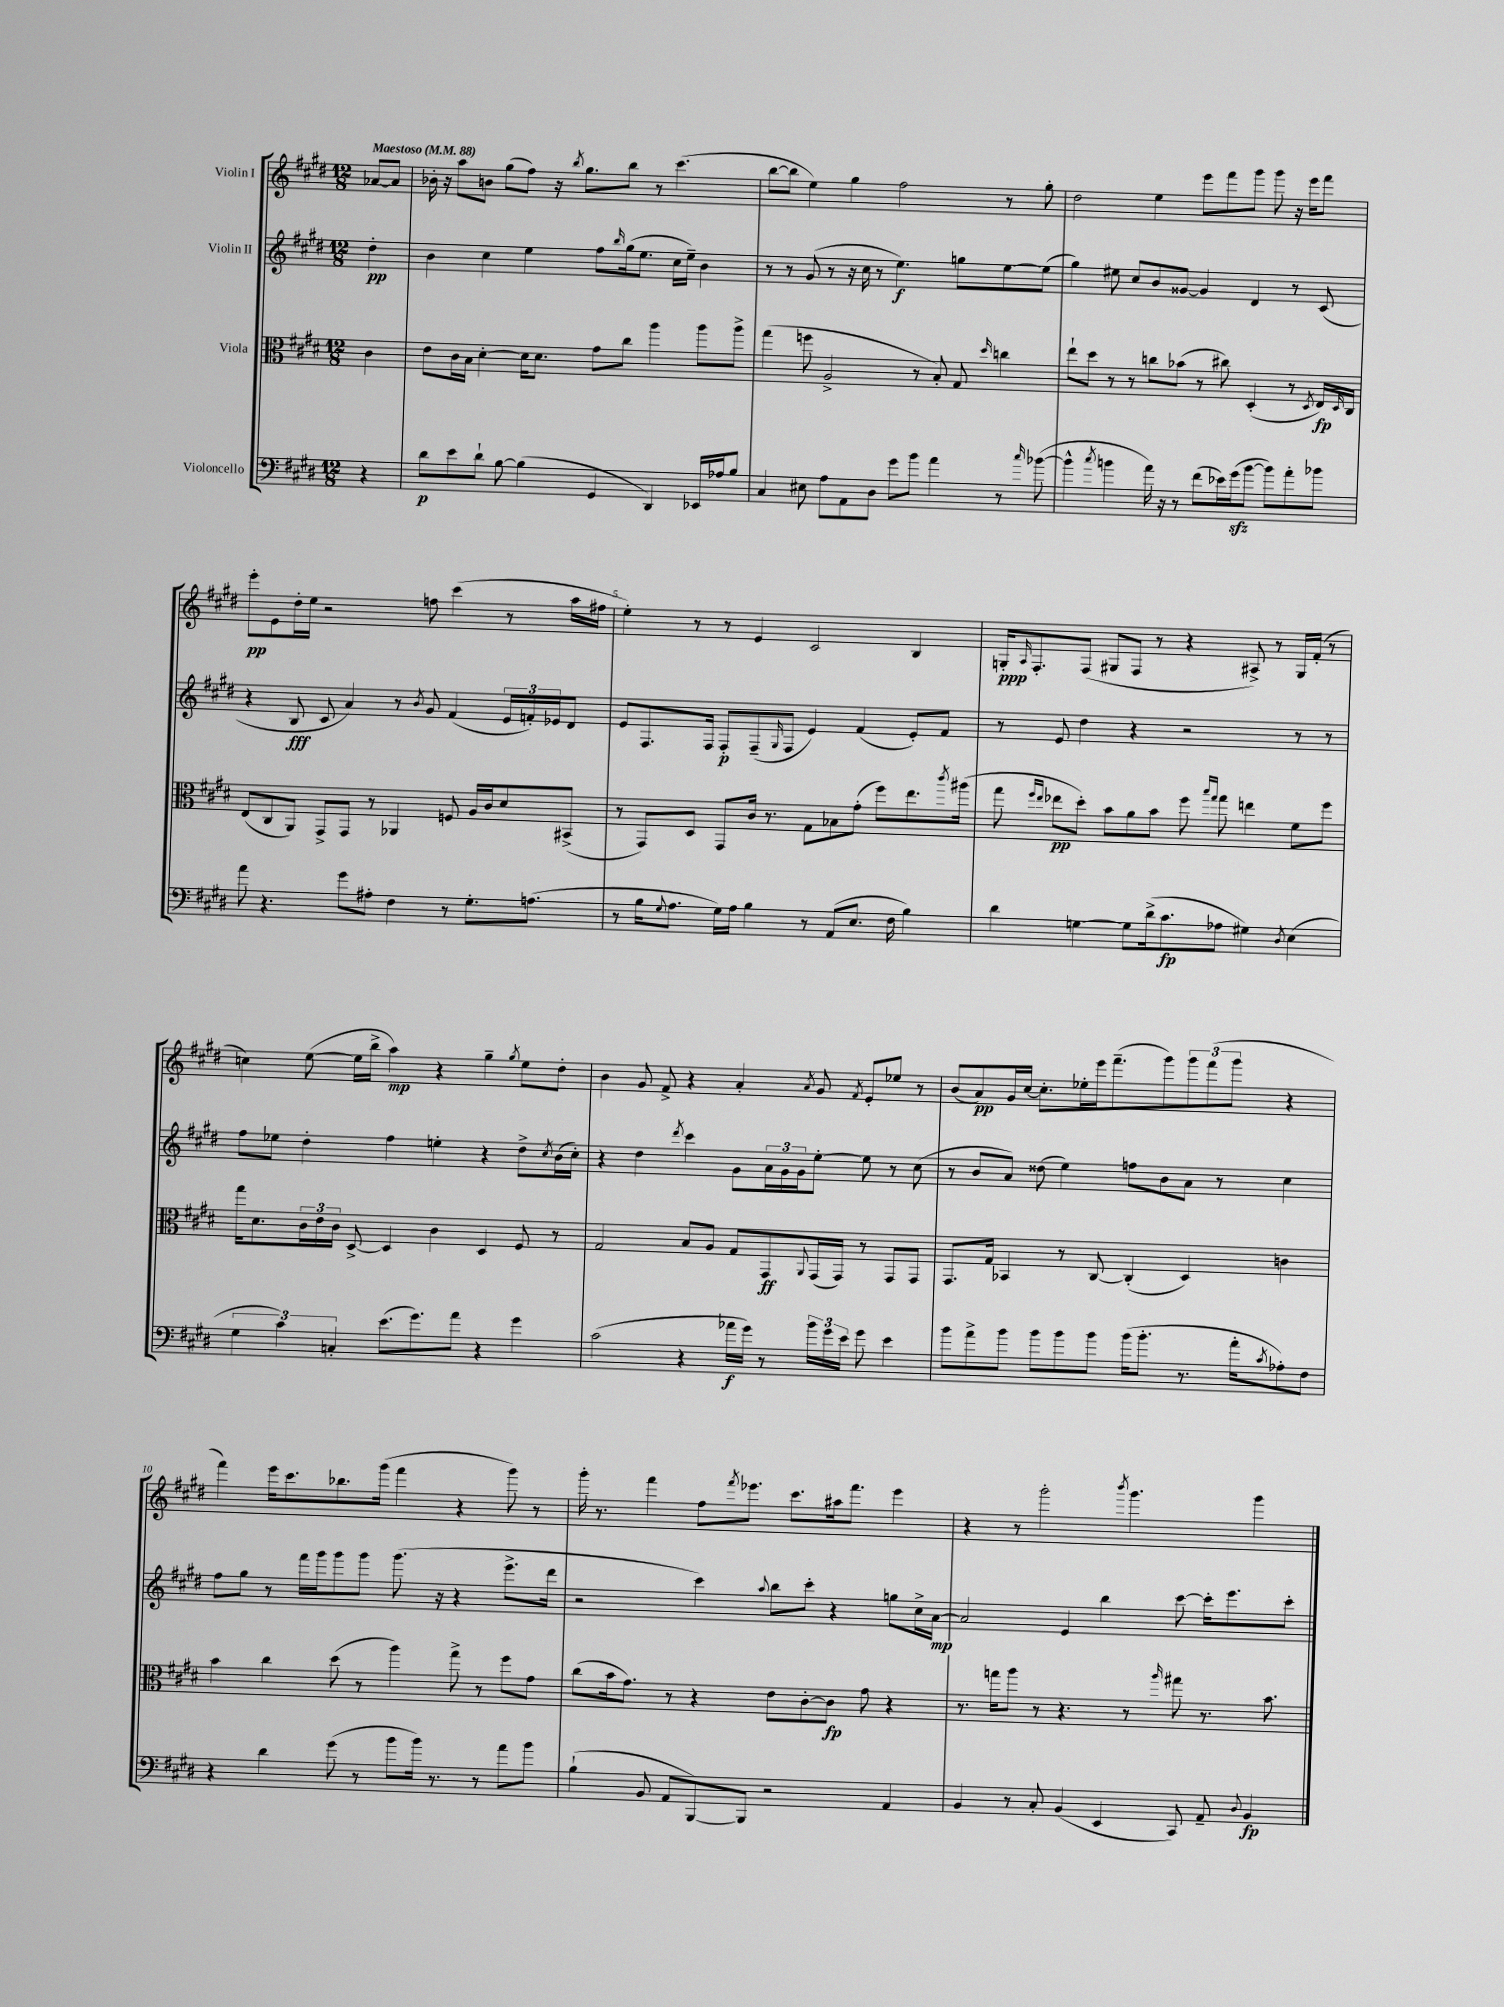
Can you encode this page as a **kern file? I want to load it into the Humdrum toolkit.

**kern	**kern	**kern	**kern
*staff4	*staff3	*staff2	*staff1
*clefF4	*clefC3	*clefG2	*clefG2
*k[f#c#g#d#]	*k[f#c#g#d#]	*k[f#c#g#d#]	*k[f#c#g#d#]
*M12/8	*M12/8	*M12/8	*M12/8
*MM88	*MM88	*MM88	*MM88
4r	4c#\	4dd#'\	[8a-/L
.	.	.	8a-/]J
=	=	=	=
8d#\L	8e\L	4b\	16b-'\
.	.	.	16r
8e\	16c#\L	.	8aa\L
.	16B\JJ	.	.
8d#`\J	[4d#'\	4cc#\	8b\J
[8B\	.	.	(8gg#\L
(4B\]	16d#\]LK	4ee\	8ff#\J)
.	8.d#\J	.	.
.	.	.	16r
.	.	.	8qbb/
.	.	.	8.gg#\L
4GG#/	8g#\L	8ff#\L	.
.	.	16qqbb/	.
.	8cc#\J	(16gg#\k	8bb\J
.	.	8.ee\J	.
4DD#/)	4aa\	.	8r
.	.	16cc#\LL	(4.ccc#\
.	.	16ee~\JJ)	.
16EE-/LL	8aa\L	4b\	.
16A-/J	.	.	.
8B/J	8aa^\J	.	.
=	=	=	=
4C#/	(4gg#\	8r	[8bb\L
.	.	8r	8bb\]J
8E#\	8ff\	(8g#/	4ee\)
8A\L	2A^/	8r	.
8AA\	.	16r	4gg#\
.	.	16cc#\	.
8D#\J	.	8r	.
8g#\L	.	4.ee\)	2ff#\
8b\J	8r	.	.
4a\	8B'/)	.	.
.	8G#/	8gg\L	.
.	16qqdd#/	.	.
8r	4cc\	[8ee\	8r
16qqcc#/	.	.	.
([8b-\	.	(8ee\]J	8gg#'\
=	=	=	=
4b-^^\]	8ee`\L	4gg#\)	2dd#\
.	8dd#\J	.	.
8qcc#/	.	.	.
4b\	8r	8ee#\	.
.	8r	8cc#/L	.
16a\)	8cc\L	8b/	4ee\
16r	.	.	.
8r	(8b-\J	[8g##/J	.
(8f#\L	8r	4g##/]	8eee\L
16e-\L)	8cc#\)	.	8fff#\
(16g#\J	.	.	.
[8b\J	(4D#'/	4d#/	8ggg#\J
8b\]L)	.	.	8ggg#\
8a'\	8r	8r	16r
.	.	.	16eee\LK
.	8qD#/	.	.
8b-\J	16E/LL)	(8c#/	8fff#\J
.	16qqD#/	.	.
.	16C#/JJ	.	.
=	=	=	=
8a\	(8E/L	4r	8eee'\L
4.r	8C#/	.	8e\
.	8AA/J)	8B/	16dd#'\L
.	.	.	16ee\JJ
.	8GG#^/L	8c#/	2r
8g#\L	8GG#/J	4a/)	.
8A#'\J	8r	.	.
4F#\	4AA-/	8r	.
.	.	8qb/	.
.	.	8g#/	8ff\
8r	8F/	(4f#/	(4ccc#\
8.G#'\L	16A/LL	.	.
.	16c#/J	.	.
.	8d#/	24e/LL	8r
.	.	24f'/)	.
(8.A\J	.	.	.
.	.	24e-/J	.
.	(8BB#^/J	8d#/J	16aa\LL
.	.	.	16ff#\JJ
=	=	=	=
8r	8r	8e/L	4ee'\)
16B\LK	8GG#/L)	8.F#/	.
8qqG#/	.	.	.
8.A\J	.	.	.
.	8D#/J	.	8r
.	.	16F#/Jk	.
16G#\LL)	8GG#/L	8F#'/L	8r
16A\JJ	.	.	.
4B\	16c#/Jk	(8F#~/	4e/
.	8.r	.	.
.	.	16qqG#/	.
.	.	8F#/J	.
8r	8G#\L	4e/)	2c#/
(8AA/L	8B-\	.	.
8.E/J	(8g#'\J	(4f#/	.
.	8ff#\L)	.	.
16F#\	.	.	.
4B\)	8.ee\	8e'/L)	4B/
.	.	8f#/J	.
.	8qccc#/	.	.
.	(16aa#\Jk	.	.
=	=	=	=
4d#\	8gg#\	8r	16G'/LK
.	.	.	16qqA/
.	.	.	8.F#'/
.	16qqff#/LL	.	.
.	16qqee/JJ	.	.
.	8ee-\L	8e/	.
[4G\	8dd#'\J)	4dd#\	(8F#/J
.	8b\L	.	8G#/L
8G\]L	8a\	4r	8F#/J
(16d#^\k	8b\J	.	8r
8.c#\	.	.	.
.	8ff#\	2r	4r
.	16qqbb/LL	.	.
.	16qqgg#/JJ	.	.
8A-\J	8gg#\	.	.
4G#\)	4ee\	.	8A#^/)
.	.	.	8r
8qD#/	.	.	.
(4E\	8f#\L	8r	16G#/LL
.	.	.	(16f#'/JJ
.	8ff#\J	8r	8r
=	=	=	=
6G#\	16gg#\LK	8ff#\L	4cc\)
.	8.d#\	.	.
.	.	8ee-\J	.
6c#\)	.	.	.
.	24c#\L	4dd#'\	([8ee\
.	24e\	.	.
6C'/	24c#\JJ	.	.
.	[8D#^/	.	16ee\]LL
.	.	.	16bb^\JJ
(8.e\L	4D#/]	4ff#\	4aa\)
8.g#\)	.	.	.
.	4c#\	4ee'\	4r
8a\J	.	.	.
4r	4D#/	4r	4gg#~\
.	.	.	8qgg#/
4g#\	8F#/	8dd#^\L	8ee\L
.	.	8qcc#/	.
.	8r	(16b\L	8dd#'\J
.	.	16cc#'\JJ)	.
=	=	=	=
(2c#\	2G#/	4r	4b\
.	.	4dd#\	8g#/
.	.	.	8f#^/
.	.	8qddd#/	.
4r	8B/L	4ccc#\	4r
.	8A/J	.	.
16a-\LL	8G#/L	8g#\L	4a'/
16g#\JJ)	.	.	.
8r	8GG#/	24a\L	.
.	.	24g#\	.
.	.	24g#\J	.
.	8qqAA/	.	8qa/
24b\LL	(16GG#/L	[8ee'\J	8g#/
24g#\	.	.	.
.	16GG#/JJ)	.	.
24e\JJ	.	.	.
.	.	.	8qf#/
8g#\	8r	8ee\]	8e'/L
4e\	8GG#/L	8r	8ee-/J
.	8GG#/J	(8cc#\	8r
=	=	=	=
8b\L	8.GG#/L	8r	(8b/L
8a^\	.	8b/L	8a/)
.	16G#/Jk	.	.
8b\J	4BB-/	8a/J)	16g#/L
.	.	.	[16cc#/JJ
8b\L	.	(8dd##\	8.cc#'\]L
8b\	8r	4ee\)	.
.	.	.	16ee-'\L
8b\J	[8C#/	.	16eee\J
.	.	.	(8.fff#~\
(16b\LK	(4C#'/]	8ff\L	.
8.b'\J	.	.	.
.	.	8b\	8ggg#\)
8.r	4D#/)	8a\J	12ggg#\
.	.	.	(12fff#\
.	.	8r	.
.	.	.	12ggg#\J
16a'\LK	.	.	.
8qc#/	.	.	.
8A-'\)	4c\	4cc#\	4r
8F#\J	.	.	.
=	=	=	=
4r	4b\	8ff#\L	4fff#\)
.	.	8gg#\J	.
4d#\	4cc#\	8r	16eee\LK
.	.	.	8.ccc#\
.	.	16fff#\LL	.
.	.	16ggg#\J	.
(8g#\	(8dd#\	8ggg#\	8.bb-\
8r	8r	8ggg#\J	.
.	.	.	(16ggg#\Jk
8b\L	4aa\)	(8.ggg#\	4fff#\
16b\Jk)	.	.	.
8.r	.	16r	.
.	8gg#^\	4r	4r
8r	8r	.	.
8a\L	8ff#\L	8.eee^\L	8ggg#\)
8b\J	8g#\J	.	8r
.	.	16ddd#\Jk	.
=	=	=	=
(4B`\	(8cc#\L	2r	16ggg#'\
.	.	.	8.r
.	16b\k	.	.
.	8.g#\J)	.	.
8BB/	.	.	4fff#\
8AA/L	8r	.	.
[8BBB/)	4r	4ccc#\)	8ff#\L
.	.	.	8qfff#/
8BBB/]J	.	.	8.eee-\J
.	.	8qqaa/	.
2r	8e\L	8bb\L	.
.	.	.	8.ccc#\L
.	[8c#'\	8ccc#'\J	.
.	8c#\]J	4r	16aa#\k
.	.	.	8.fff#\J
.	8g#\	.	.
4AA/	4r	8gg\L	4eee-\
.	.	16cc#^\L	.
.	.	[16a\JJ	.
=	=	=	=
4BB/	8.r	2a/]	4r
.	16gg\LK	.	.
8r	8aa\J	.	8r
8C#'/	8r	.	2ggg#'\
(4BB/	4.r	4e/	.
4EE/	.	4bb\	.
.	.	.	8qbbb/
.	8r	.	4.ggg#\
.	16qqaa/	.	.
8CC#/)	8gg#\	[8ccc#\	.
8AA~/	8.r	16ccc#'\]LK	.
.	.	8.eee\	.
8qqD#/	.	.	.
4BB/	.	.	4ggg#\
.	8.b\	.	.
.	.	8ccc#'\J	.
==	==	==	==
*-	*-	*-	*-
